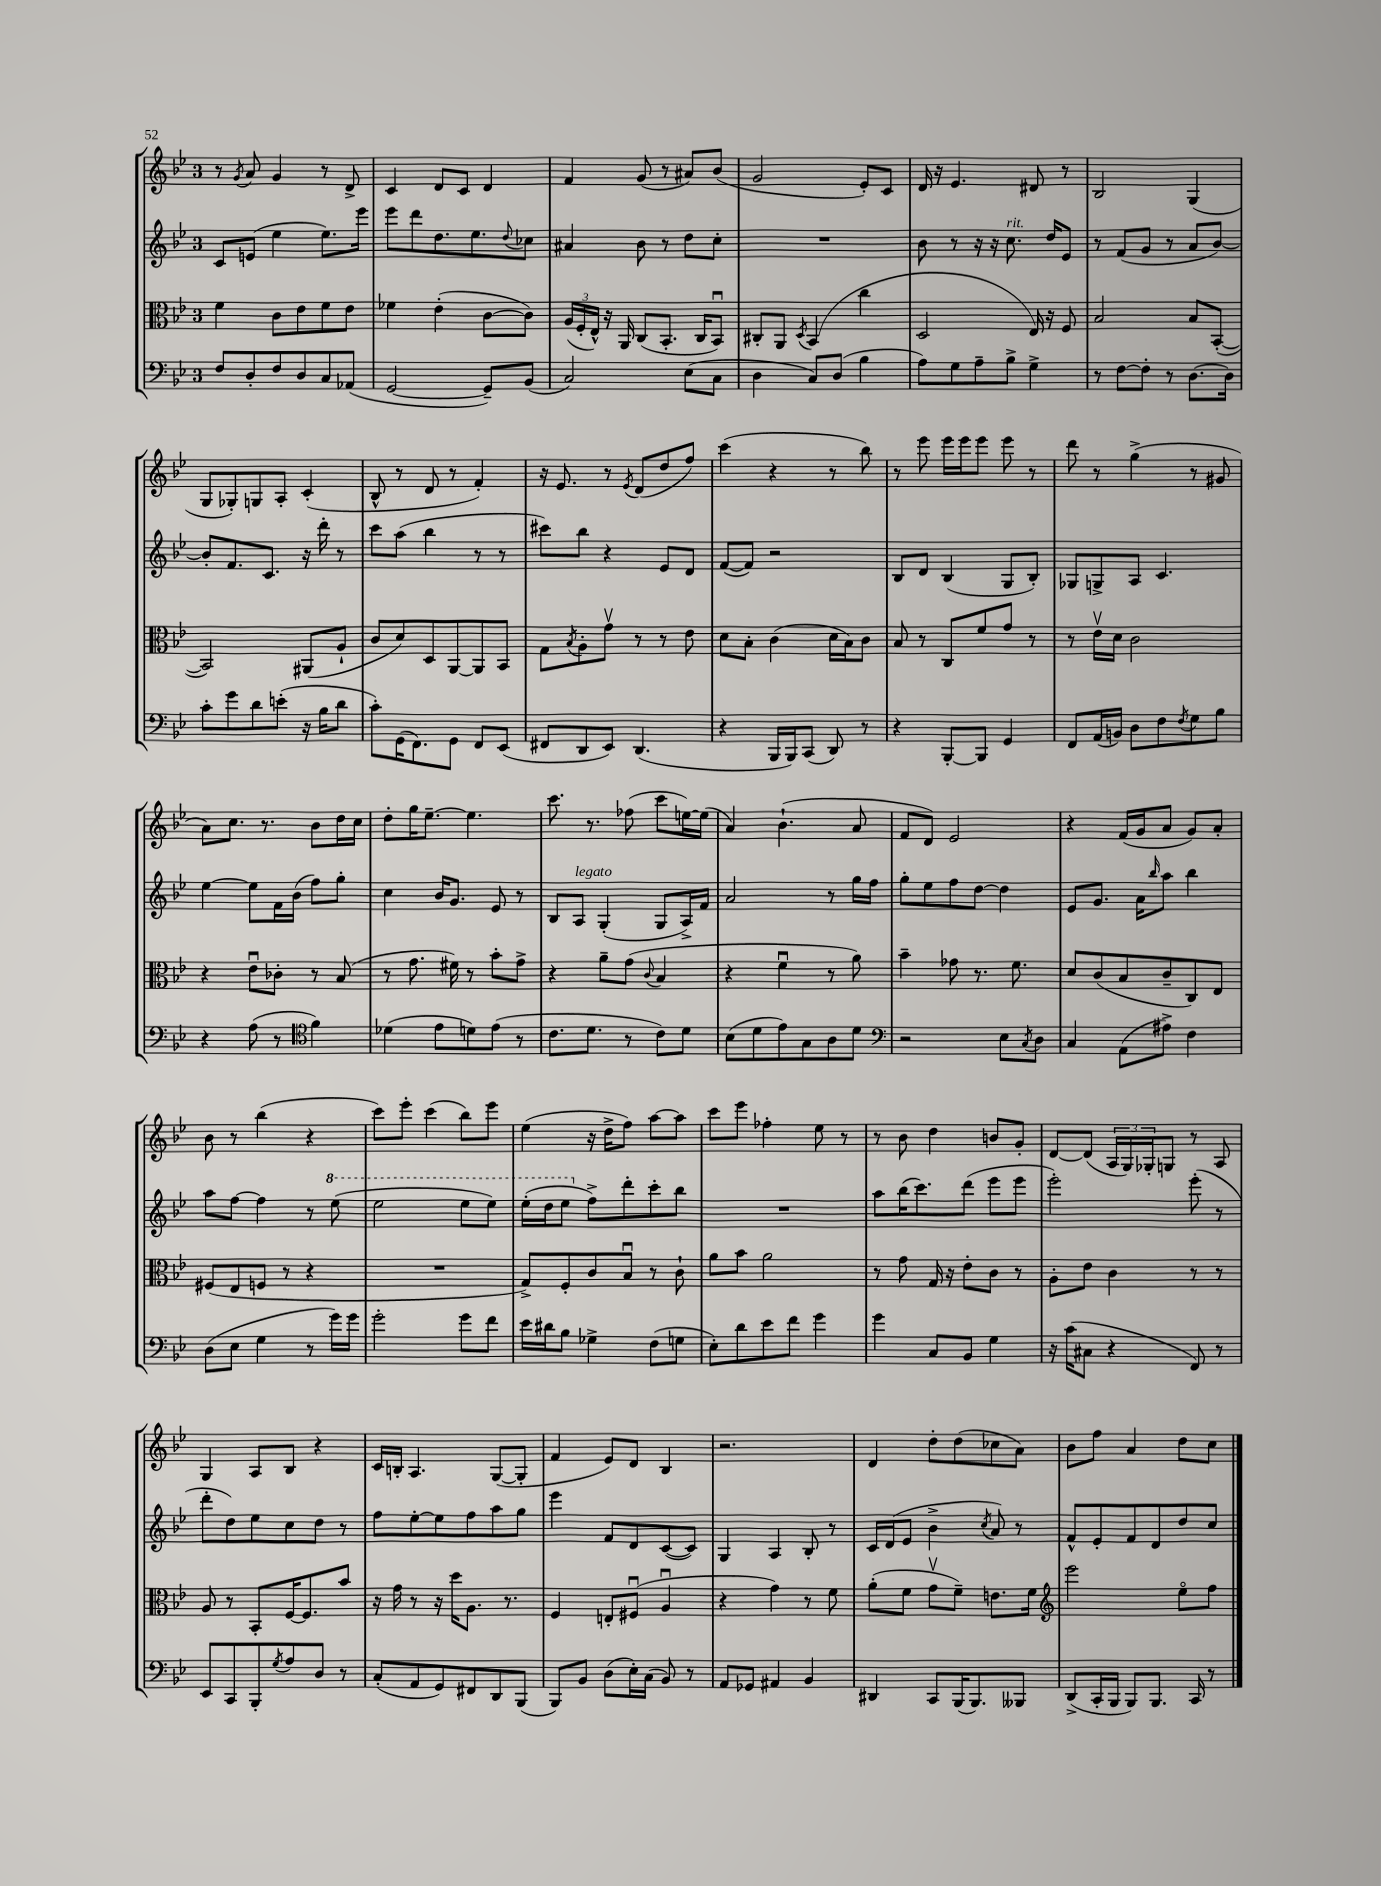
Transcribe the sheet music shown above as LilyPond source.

<<
\new StaffGroup <<
\new Staff = "s0" {
    \clef treble \key bes \major \once \override Staff.TimeSignature.style = #'single-digit \time 3/4
    r8 \acciaccatura { g'8 } a'8 g'4 r8 d'8-> |
    c'4 d'8 c'8 d'4 |
    f'4 g'8( r8 ais'8) bes'8( |
    g'2 ees'8-.) c'8 |
    d'16 r16 ees'4. dis'8 r8 |
    bes2 g4( |
    g8 ges8-.) g8 a8-. c'4-.( |
    bes8-^ r8 d'8 r8 f'4-.) |
    r16 ees'8. r8 \acciaccatura { ees'8 } d'8( d''8 f''8) |
    c'''4( r4 r8 bes''8) |
    r8 ees'''8 ees'''16 ees'''16 ees'''8 ees'''8 r8 |
    d'''8 r8 g''4->( r8 gis'8 |
    a'8) c''8. r8. bes'8 d''16 c''16 |
    d''8-. g''16 ees''8.~-- ees''4. |
    c'''8. r8. fes''8( c'''8 e''16~) e''16( |
    a'4) bes'4.-!( a'8 |
    f'8 d'8) ees'2 |
    r4 f'16( g'16 a'8 g'8) a'8-. |
    bes'8 r8 bes''4( r4 |
    c'''8) ees'''8-. c'''4( bes''8) ees'''8 |
    ees''4( r16 d''16-> f''8) a''8~ a''8 |
    c'''8 ees'''8 fes''4-. ees''8 r8 |
    r8 bes'8 d''4 b'8 g'8-. |
    d'8~ d'8( \tuplet 3/2 { a16 g16) ges16-. } g8 r8 a8 |
    g4 a8 bes8 r4 |
    c'16 b16-. a4. g8~( g8-. |
    f'4 ees'8) d'8 bes4 |
    r2. |
    d'4 d''8-. d''8( ces''8 a'8) |
    bes'8 f''8 a'4 d''8 c''8 \bar "|." |
}
\new Staff = "s1" {
    \clef treble \key bes \major \once \override Staff.TimeSignature.style = #'single-digit \time 3/4
    c'8 e'8( ees''4 ees''8.) ees'''16 |
    ees'''8 d'''8 d''8. ees''8. \appoggiatura { d''8 } ces''8 |
    ais'4 bes'8 r8 d''8 c''8-. |
    R2. |
    bes'8 r8 r16 r16 c''8.^\markup { \italic "rit." } d''16 ees'8 |
    r8 f'8( g'8 r8 a'8 bes'8~) |
    bes'8-. f'8. c'8. r16 d'''16-. r8 |
    c'''8 a''8( bes''4 r8 r8 |
    cis'''8) bes''8 r4 ees'8 d'8 |
    f'8~( f'8) r2 |
    bes8 d'8 bes4( g8 bes8-.) |
    ges8 g8-> a8 c'4. |
    ees''4~ ees''8 f'16 bes'16( f''8) g''8-. |
    c''4 bes'16 g'8. ees'8 r8 |
    bes8 a8^\markup { \italic "legato" } g4-.( g8 a16->) f'16 |
    a'2 r8 g''16 f''16 |
    g''8-. ees''8 f''8 d''8~ d''4 |
    ees'8 g'8. a'16 \grace { bes''16 } a''8 bes''4 |
    a''8 f''8~ f''4 r8 \ottava #1 ees'''8( |
    ees'''2 ees'''8 ees'''8) |
    ees'''16-.( d'''16 ees'''8 \ottava #0 f''8->) d'''8-. c'''8-. bes''8 |
    R2. |
    a''8 bes''16( c'''8.) d'''8( ees'''8 ees'''8 |
    ees'''2-.) ees'''8-.( r8 |
    d'''8-. d''8) ees''8 c''8 d''8 r8 |
    f''8 ees''8~-. ees''8 f''8 a''8 g''8 |
    ees'''4 f'8 d'8 c'8~( c'8) |
    g4 a4 bes8-. r8 |
    c'16 d'16( ees'8 bes'4-> \acciaccatura { c''8 } a'8) r8 |
    f'8-^ ees'8-. f'8 d'8 d''8 c''8 \bar "|." |
}
\new Staff = "s2" {
    \clef alto \key bes \major \once \override Staff.TimeSignature.style = #'single-digit \time 3/4
    f'4 c'8 ees'8 f'8 ees'8 |
    fes'4 ees'4-.( c'8~ c'8) |
    \tuplet 3/2 { a16( f16-. ees16-^) } r16 a,16 c8( bes,8.-. c16 bes,8\downbow) |
    cis8-. a,8 \acciaccatura { d8 } bes,4( c''4 |
    d2 ees16) r16 f8 |
    bes2 bes8 bes,8~-.( |
    bes,2) ais,8( a8-! |
    c'8 d'8) d8 a,8~ a,8 bes,8 |
    g8 \acciaccatura { bes8 } a8-. g'8\upbow r8 r8 ees'8 |
    d'8 bes8-. c'4( d'16 bes16) c'8 |
    bes8 r8 c8 f'8 g'8 r8 |
    r8 ees'16\upbow d'16 c'2 |
    r4 ees'8\downbow ces'8-. r8 bes8( |
    r8 g'8. fis'16) r8 bes'8-. g'8-> |
    r4 a'8-- g'8( \appoggiatura { c'8 } bes4 |
    r4 f'4\downbow r8 a'8) |
    bes'4-- ges'8 r8. f'8. |
    d'8 c'8( bes8 c'8-- c8) ees8 |
    fis8( ees8 f8 r8 r4 |
    R2. |
    g8->) f8-. c'8 bes8\downbow r8 c'8-! |
    a'8 bes'8 a'2 |
    r8 g'8 g16 r16 ees'8-. c'8 r8 |
    a8-. ees'8 c'4 r8 r8 |
    a8 r8 bes,8-. f16~ f8. bes'8 |
    r16 g'16 r8 r16 d''16 a8. r8. |
    f4 e8-. fis8\downbow( a4\downbow |
    r4 g'4) r8 f'8 |
    a'8-.( f'8 g'8\upbow f'8--) e'8. f'16 |
    \clef treble ees'''2 ees''8\flageolet f''8 \bar "|." |
}
\new Staff = "s3" {
    \clef bass \key bes \major \once \override Staff.TimeSignature.style = #'single-digit \time 3/4
    f8 d8-. f8 d8 c8 aes,8( |
    g,2~ g,8--) bes,8( |
    c2) ees8( c8 |
    d4 c8) d8( bes4 |
    a8) g8 a8-- bes8-> g4-> |
    r8 f8~ f8-. r8 d8.~ d16 |
    c'8-. g'8 d'8 e'8-.( r16 bes16 d'8 |
    c'8-.) g,16( f,8.) g,8 f,8 ees,8( |
    fis,8 d,8 ees,8) d,4.( |
    r4 bes,,16 bes,,16) c,8( d,8) r8 |
    r4 bes,,8~-. bes,,8 g,4 |
    f,8 a,16( b,16) d8 f8 \acciaccatura { f8 } g8 bes8 |
    r4 a8( r8 \clef tenor f'4) |
    des'4( ees'8 d'8) ees'8( r8 |
    c'8. d'8. r8 c'8) d'8 |
    bes8( d'8 ees'8) g8 a8 d'8 |
    \clef bass r2 ees8 \acciaccatura { c8 } d8 |
    c4 a,8( ais8->) f4 |
    d8( ees8 g4 r8 g'16) g'16 |
    g'2-. g'8 f'8 |
    ees'16 dis'16 bes8 ges4-> f8( g8 |
    ees8-.) d'8 ees'8 f'8 g'4 |
    g'4 c8 bes,8 g4 |
    r16 c'16( cis8 r4 f,8) r8 |
    ees,8 c,8 bes,,8-. \acciaccatura { g8 } a8 d8 r8 |
    c8-.( a,8 g,8) fis,8 d,8 bes,,8( |
    bes,,8) bes,8 d8( ees16-.) c16( bes,8) r8 |
    a,8 ges,8 ais,4 bes,4 |
    dis,4 c,8 bes,,16( bes,,8.) beses,,8 |
    d,8->( c,16-. bes,,16 bes,,8) bes,,8. c,16 r8 \bar "|." |
}
>>
>>
\layout { \context { \Score \remove "Bar_number_engraver" } }
